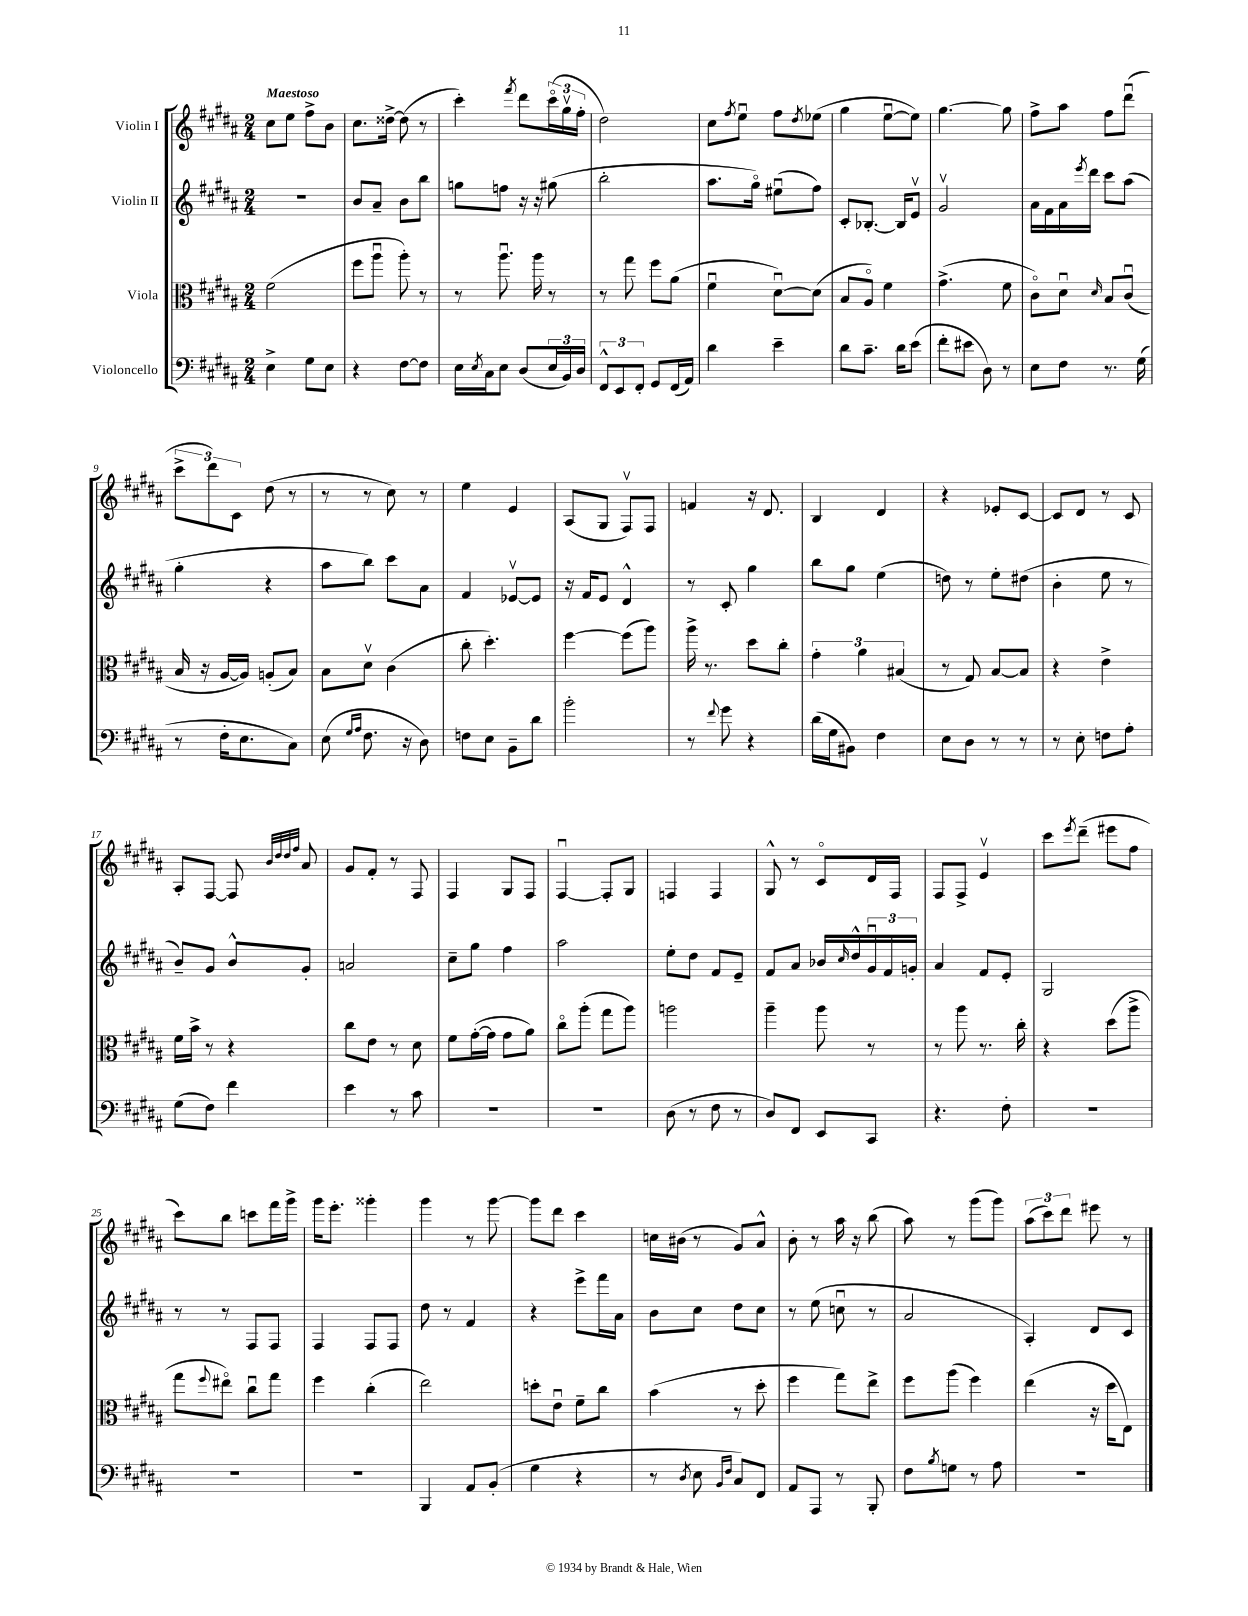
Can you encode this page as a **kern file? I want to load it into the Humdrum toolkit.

**kern	**kern	**kern	**kern
*staff4	*staff3	*staff2	*staff1
*clefF4	*clefC3	*clefG2	*clefG2
*k[f#c#g#d#a#]	*k[f#c#g#d#a#]	*k[f#c#g#d#a#]	*k[f#c#g#d#a#]
*M2/4	*M2/4	*M2/4	*M2/4
4E^\	(2f#\	2r	8cc#\L
.	.	.	8ee\J
8G#\L	.	.	8ff#^\L
8E\J	.	.	8b\J
=	=	=	=
4r	8ff#\L	8b/L	8.cc#\L
.	8aa#u\J	8a#~/J	.
.	.	.	[16dd##^\Jk
[8F#\L	8aa#'\)	8b\L	(8dd##\]
8F#\]J	8r	8bb\J	8r
=	=	=	=
16E\LL	8r	8gg\L	4ccc#'\)
8qE/	.	.	.
16C#\J	.	.	.
8E\J	8.aa#u\	8ff\J	.
.	.	.	8qfff#/
(8D#/L	.	16r	8ddd#\L
.	16aa#\	16r	.
24E/L	8r	(8gg#\	(24ccc#o\L
24BB/)	.	.	24gg#v\
24D#/JJ	.	.	24ff#'\JJ
=	=	=	=
12FF#^^/L	8r	2bb'\	2dd#\)
12EE/	.	.	.
.	8gg#\	.	.
12FF#'/J	.	.	.
8GG#/L	8ff#\L	.	.
(16FF#/L	(8a#\J	.	.
16AA#/JJ)	.	.	.
=	=	=	=
4d#\	4f#u\	8.aa#\L	8cc#\L
.	.	.	8qff#/
.	.	.	8eeu\J
.	.	16gg#o\Jk)	.
4e~\	[8d#u\L)	(8ee#u\L	8ff#\L
.	.	.	8qdd#/
.	(8d#\]J	8ff#\J)	(8ee-\J
=	=	=	=
8d#\L	8B/L	8c#'/L	4gg#\
8.c#~\J	8A#o/J)	[8.B-'/J	.
.	4f#\	.	[8eeu\L
16d#\LK	.	16B-/]LK	.
(8e\J	.	8ev/J	8ee\]J)
=	=	=	=
8f#'\L	(4.g#^\	2g#v/	[4.gg#\
8e#\J	.	.	.
8D#\)	.	.	.
8r	8f#\	.	8gg#\]
=	=	=	=
8E\L	8c#o\L)	16a#\LL	8ff#^\L
.	.	16f#\	.
8F#\J	8d#u\J	16a#\	8aa#\J
.	.	8qeee/	.
.	.	16ddd#\JJ	.
.	16qqd#/	.	.
8.r	8B/L	8ccc#\L	8ff#\L
.	(8c#u/J	(8aa#\J	(8ddd#u\J
(16G#\	.	.	.
=	=	=	=
8r	16B/	4gg#'\	12ccc#^\L
.	16r	.	.
.	.	.	12ddd#\)
16F#'\LK	[16A#/LL	.	.
.	.	.	12c#\J
8.E\	16A#/]JJ)	.	.
.	(8A'/L	4r	(8dd#\
8C#\J)	8B/J)	.	8r
=	=	=	=
(8E\	8B\L	8aa#\L	8r
16qqG#/LL	.	.	.
16qqA#/JJ	.	.	.
8.F#\	8d#v\J	8bb\J)	8r
.	(4c#\	8ccc#\L	8cc#\)
16r	.	.	.
8D#\)	.	8a#\J	8r
=	=	=	=
8F\L	8cc#'\	4f#/	4ee\
8E\J	4.dd#'\)	.	.
8BB~\L	.	[8e-v/L	4e/
8d#\J	.	8e-/]J	.
=	=	=	=
2b'\	[4ff#\	16r	(8A#/L
.	.	16f#/LK	.
.	.	8e/J	8G#/J
.	(8ff#\]L	4d#^^/	8F#v/L)
.	8aa#\J)	.	8F#/J
=	=	=	=
8r	16aa#^\	8r	4f/
.	8.r	.	.
8qqf#/	.	.	.
8g#\	.	8c#'/	.
4r	8dd#\L	4gg#\	16r
.	.	.	8.d#/
.	8cc#'\J	.	.
=	=	=	=
(16d#\LL	6g#'\	8bb\L	4B/
16G#\J	.	.	.
8BB#\J)	.	8gg#\J	.
.	6a#\	.	.
4F#\	.	(4ee\	4d#/
.	(6B#/	.	.
=	=	=	=
8E\L	8r	8dd\)	4r
8D#\J	8G#/)	8r	.
8r	[8B/L	8ee'\L	8e-'/L
8r	8B/]J	(8dd#\J	[8c#/J
=	=	=	=
8r	4r	4b'\	8c#/]L
8E'\	.	.	8d#/J
8F\L	4e^\	8ee\	8r
8A#'\J	.	8r	8c#/
=	=	=	=
(8G#\L	16f#\LL	8b~/L)	8A#'/L
.	16b^\JJ	.	.
8F#\J)	8r	8g#/J	[8F#/J
4f#\	4r	8b^^/L	8F#/]
.	.	.	32qqb/LLL
.	.	.	32qqdd#/
.	.	.	32qqdd#/
.	.	.	32qqff#/JJJ
.	.	8g#'/J	8a#/
=	=	=	=
4e\	8cc#\L	2a/	8g#/L
.	8e\J	.	8f#'/J
8r	8r	.	8r
8c#\	8d#\	.	8F#/
=	=	=	=
2r	8f#\L	8cc#~\L	4F#/
.	([16g#'\L	8gg#\J	.
.	16g#\]JJ	.	.
.	8g#\L	4ff#\	8G#/L
.	8a#\J)	.	8F#/J
=	=	=	=
2r	8cc#o\L	2aa#\	[4F#u/
.	(8aa#'\J	.	.
.	8gg#\L	.	8F#'/]L
.	8aa#\J)	.	8G#/J
=	=	=	=
(8D#\	2aa\	8ee'\L	4F/
8r	.	8dd#\J	.
8F#\	.	8f#/L	4F/
8r	.	8e~/J	.
=	=	=	=
8D#/L)	4aa#~\	8f#/L	8G#^^/
8FF#/J	.	8a#/J	8r
8EE/L	8aa#\	16b-/LL	8c#o/L
.	.	16qqcc#/	.
.	.	16dd#^^/	.
8CC#/J	8r	24g#u/	16d#/L
.	.	24f#/	.
.	.	.	16F#/JJ
.	.	24g'/JJ	.
=	=	=	=
4.r	8r	4a#/	8F#/L
.	8aa#\	.	8F#^/J
.	8.r	8f#/L	4ev/
8F#'\	.	8e'/J	.
.	16cc#'\	.	.
=	=	=	=
2r	4r	2G#/	8ccc#\L
.	.	.	8qeee/
.	.	.	(8ddd#~\J
.	(8dd#\L	.	8eee#\L
.	8aa#^\J	.	8ff#\J
=	=	=	=
2r	8gg#\L	8r	8ccc#\L)
.	8qqff#/	.	.
.	8ee#o\J)	8r	8bb\J
.	8cc#u\L	8F#/L	8ccc\L
.	8gg#\J	8F#/J	16fff#\L
.	.	.	16ggg#^\JJ
=	=	=	=
2r	4ff#\	4F#/	16ggg#\LK
.	.	.	8.eee'\J
.	(4cc#'\	8F#/L	4ggg##'\
.	.	8F#/J	.
=	=	=	=
4BBB/	2ee\)	8dd#\	4ggg#\
.	.	8r	.
8AA#/L	.	4f#/	8r
(8BB'/J	.	.	[8ggg#\
=	=	=	=
4G#\	8dd'\L	4r	8ggg#\]L
.	8eu\J	.	8ddd#\J
4r	8f#~\L	8eee^\L	4ccc#\
.	8cc#\J	16fff#\L	.
.	.	16a#\JJ	.
=	=	=	=
8r	(4b\	8b\L	16cc\LL
.	.	.	(16b#\JJ
8qD#/	.	.	.
8E\	.	8cc#\J	8r
16qqBB/LL	.	.	.
16qqF#/JJ	.	.	.
8C#/L)	8r	8dd#\L	8g#/L)
8FF#/J	8dd#'\	8cc#\J	8a#^^/J
=	=	=	=
8AA#/L	4ff#\	8r	8b'\
8AAA#/J	.	(8ee\	8r
8r	8gg#\L)	8ccu\	16aa#\
.	.	.	16r
8BBB'/	8ee^\J	8r	(8bb\
=	=	=	=
8F#\L	8ff#\L	2a#/	8aa#\)
8qB/	.	.	.
8G\J	(8aa#\J	.	8r
8r	4ff#\)	.	(8ggg#\L
8A#\	.	.	8ggg#\J)
=	=	=	=
2r	(4ee\	4A#'/)	(12aa#\L
.	.	.	12ccc#\)
.	.	.	12ddd#\J
.	16r	8d#/L	8eee#\
.	16dd#\LK	.	.
.	8E\J)	8c#/J	8r
==	==	==	==
*-	*-	*-	*-
